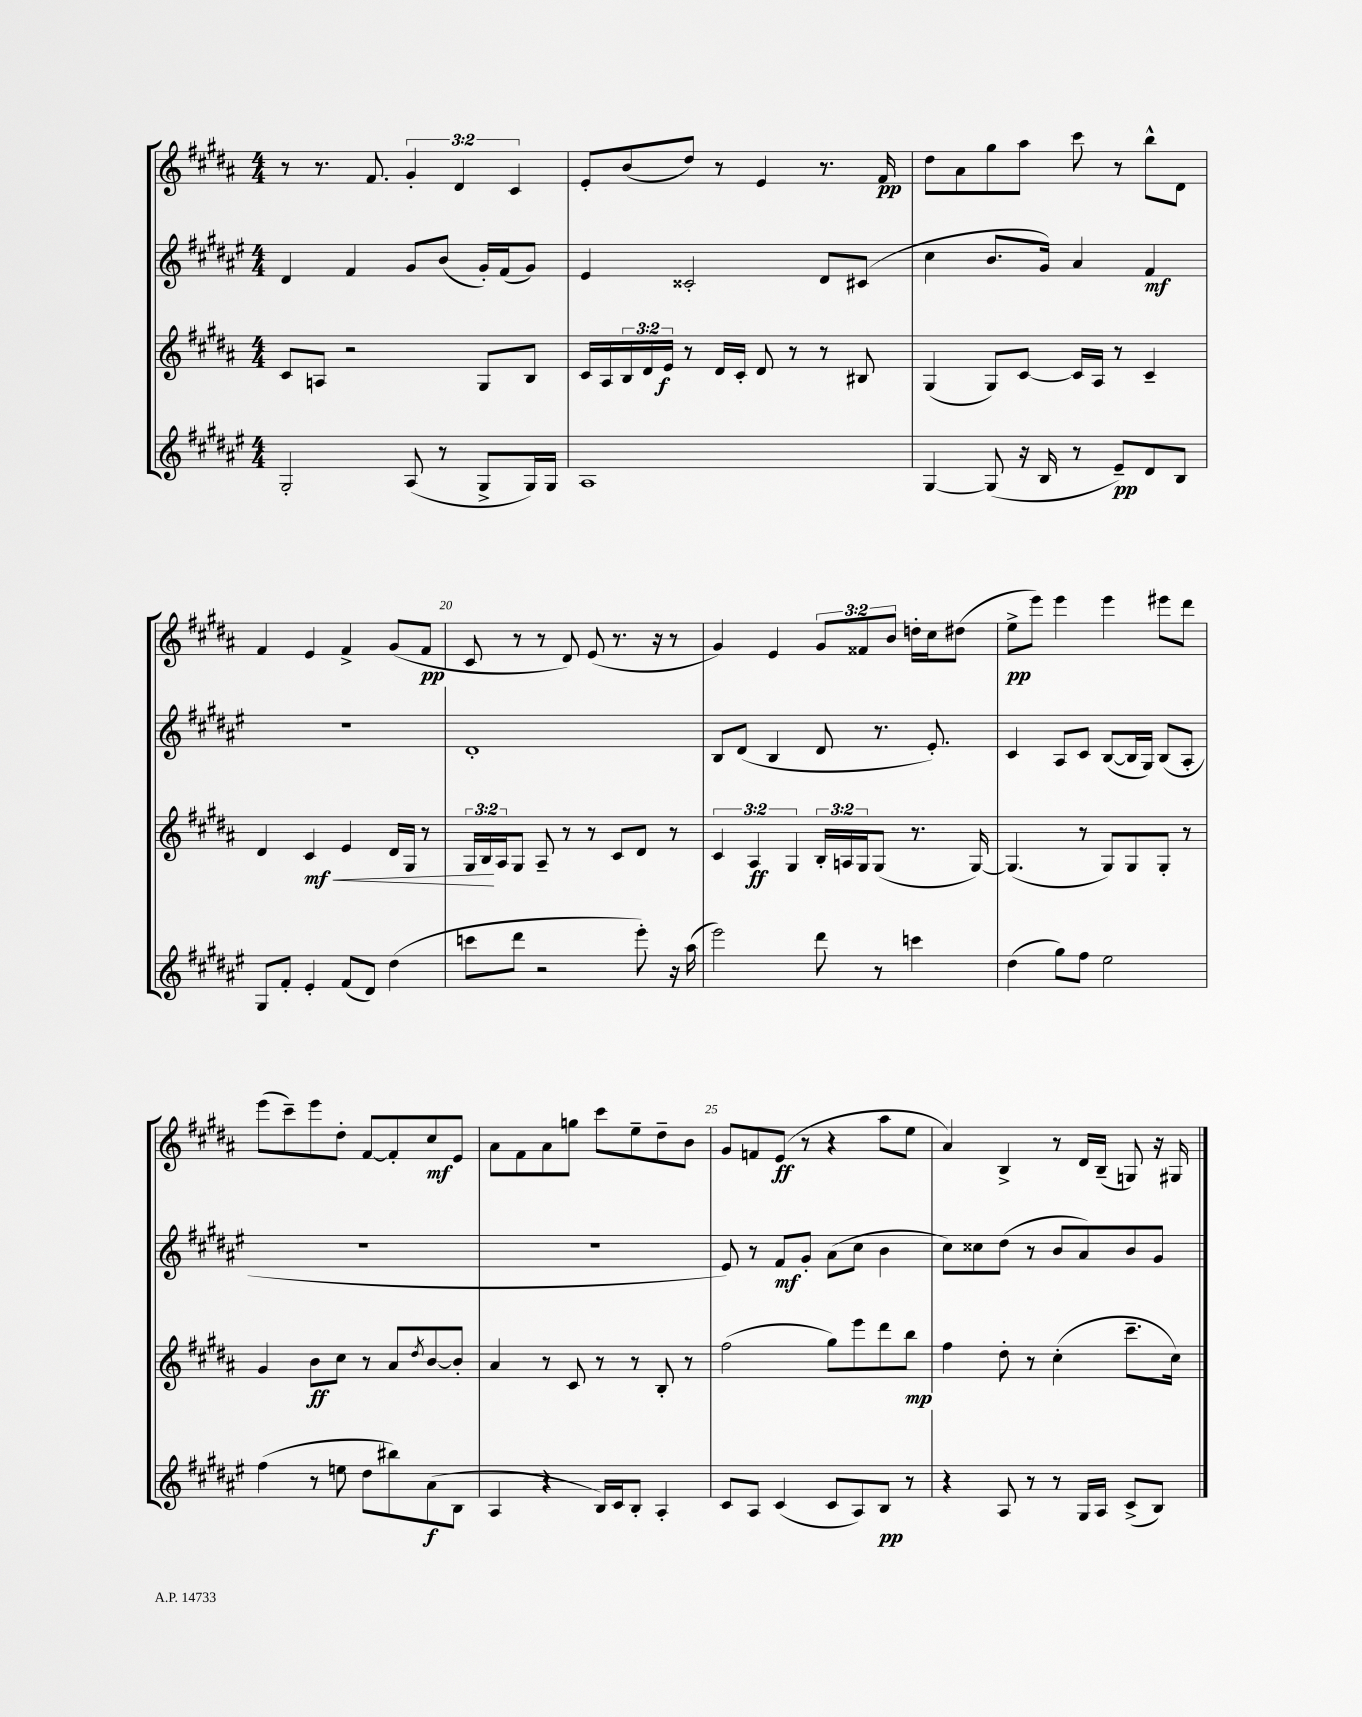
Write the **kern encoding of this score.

**kern	**kern	**kern	**kern
*staff4	*staff3	*staff2	*staff1
*clefG2	*clefG2	*clefG2	*clefG2
*k[f#c#g#d#a#e#]	*k[f#c#g#d#a#]	*k[f#c#g#d#a#e#]	*k[f#c#g#d#a#]
*M4/4	*M4/4	*M4/4	*M4/4
2G#'	8c#	4d#	8r
.	8A	.	8.r
.	2r	4f#	.
.	.	.	8.f#
(8A#	.	8g#	6g#'
8r	.	(8b	.
.	.	.	6d#
8G#^	8G#	16g#')	.
.	.	(16f#	.
.	.	.	6c#
16G#)	8B	8g#)	.
16G#	.	.	.
=	=	=	=
1A#	16c#	4e#	8e'
.	16A#	.	.
.	24B	.	(8b
.	24d#	.	.
.	24e	.	.
.	8r	2c##'	8dd#)
.	16d#	.	8r
.	16c#'	.	.
.	8d#	.	4e
.	8r	.	.
.	8r	8d#	8.r
.	8B#	(8c#	.
.	.	.	16f#
=	=	=	=
[4G#	(4G#	4cc#	8dd#
.	.	.	8a#
(8G#]	8G#)	8.b	8gg#
16r	[8c#	.	8aa#
16B	.	16g#)	.
8r	16c#]	4a#	8ccc#
.	16A#	.	.
8e#~)	8r	.	8r
8d#	4c#~	4f#	8bb^^
8B	.	.	8d#
=	=	=	=
8G#	4d#	1r	4f#
8f#'	.	.	.
4e#'	4c#	.	4e
(8f#	4e	.	4f#^
8d#)	.	.	.
(4dd#	16d#	.	(8g#
.	16G#	.	.
.	8r	.	8f#
=	=	=	=
8ccc	24G#	1d#'	8c#
.	24B	.	.
.	24A#	.	.
8ddd#	8G#	.	8r
2r	8A#~	.	8r
.	8r	.	8d#)
.	8r	.	(8e
.	8c#	.	8.r
8eee#')	8d#	.	.
.	.	.	16r
16r	8r	.	8r
(16aa#	.	.	.
=	=	=	=
2eee#)	6c#	8B	4g#)
.	.	(8d#	.
.	6A#	.	.
.	.	4B	4e
.	6G#	.	.
8ddd#	24B'	8d#	12g#
.	24A	.	.
.	24G#	.	12f##
8r	(8G#	8.r	.
.	.	.	12b
4ccc	8.r	.	16dd'
.	.	8.e#')	16cc#
.	.	.	(8dd#
.	[16G#)	.	.
=	=	=	=
(4dd#	(4.G#]	4c#	8ee^
.	.	.	8eee)
8gg#)	.	8A#	4eee
8ff#	8r	8c#	.
2ee#	8G#)	([8B	4eee
.	8G#	16B]	.
.	.	16G#)	.
.	8G#'	(8B	8eee#
.	8r	8A#'	8ddd#
=	=	=	=
(4ff#	4g#	1r	(8eee
.	.	.	8ccc#~)
8r	8b	.	8eee
8ee	8cc#	.	8dd#'
8dd#	8r	.	[8f#
8bb#)	8a#	.	8f#']
.	8qdd#	.	.
(8a#	[8b	.	8cc#
8B	8b']	.	8e
=	=	=	=
4A#	4a#	1r	8a#
.	.	.	8f#
4r	8r	.	8a#
.	8c#	.	8gg
16B)	8r	.	8ccc#
16c#	.	.	.
8B'	8r	.	8ee~
4A#'	8B'	.	8dd#~
.	8r	.	8b
=	=	=	=
8c#	(2ff#	8e#)	8g#
8A#	.	8r	8f
(4c#	.	8f#	(8e
.	.	8g#'	8r
8c#	8gg#)	(8a#	4r
8A#)	8eee	8cc#	.
8B	8ddd#	4b	8aa#
8r	8bb	.	8ee
=	=	=	=
4r	4ff#	8cc#)	4a#)
.	.	8cc##	.
8A#	8dd#'	(8dd#	4B^
8r	8r	8r	.
8r	(4cc#'	8b	8r
16G#	.	8a#)	16d#
16A#	.	.	(16B~
(8c#^	8.ccc#~	8b	8G)
8B)	.	8g#	16r
.	16cc#)	.	16G#
==	==	==	==
*-	*-	*-	*-
